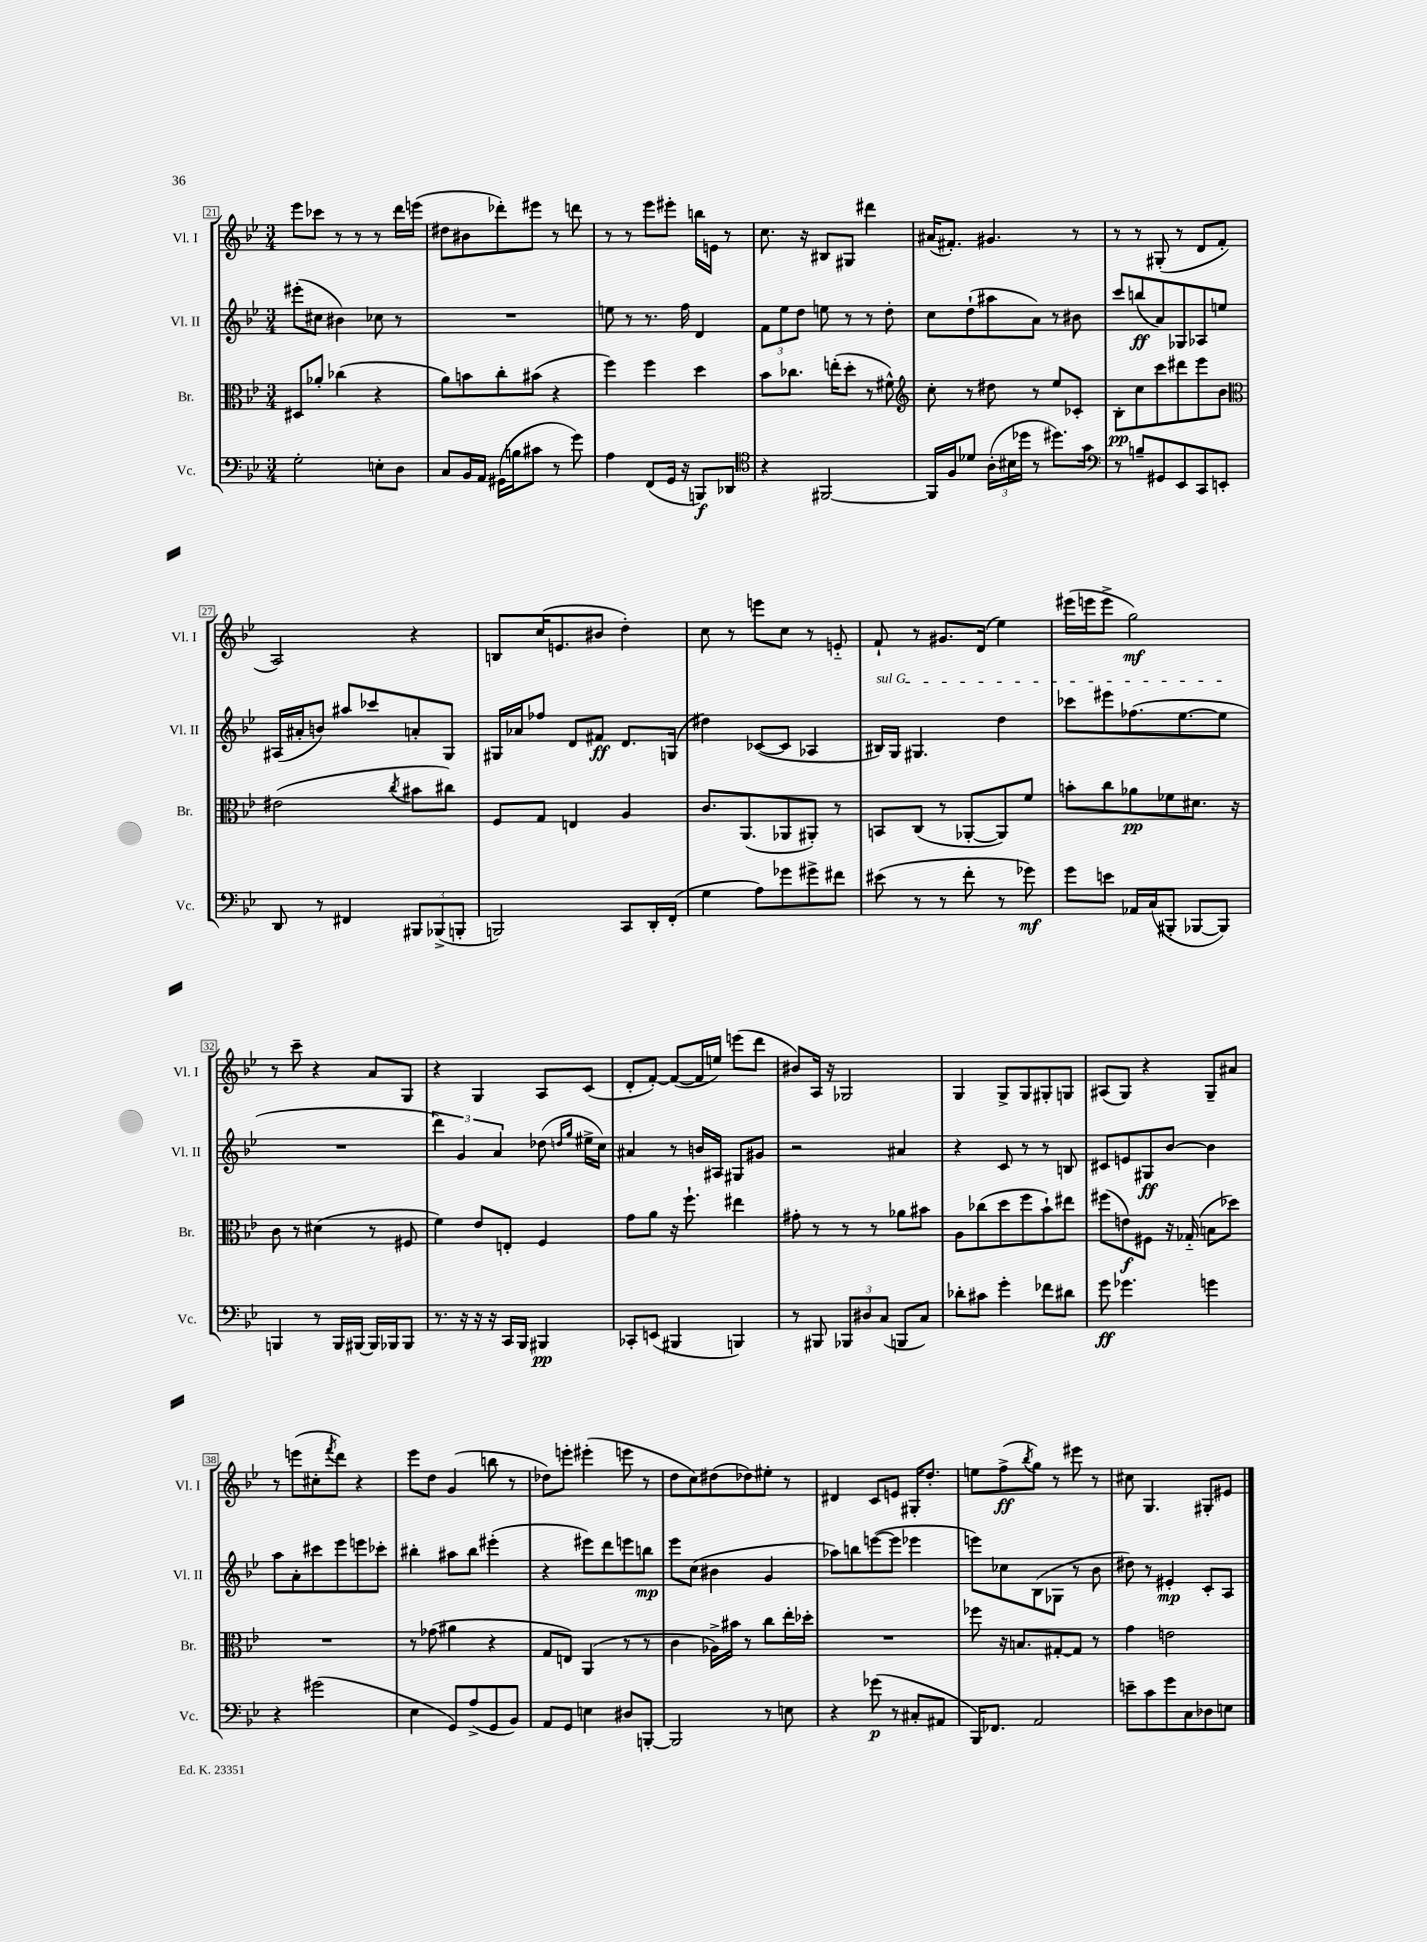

**kern	**kern	**kern	**kern
*staff4	*staff3	*staff2	*staff1
*clefF4	*clefC3	*clefG2	*clefG2
*k[b-e-]	*k[b-e-]	*k[b-e-]	*k[b-e-]
*M3/4	*M3/4	*M3/4	*M3/4
2G'\	8D#/L	(8eee#'\L	8eee-\L
.	8a-'/J	8cc#\J	8ccc-\J
.	(4cc-\	4b#\)	8r
.	.	.	8r
8E'\L	4r	8cc-\	8r
8D\J	.	8r	16ddd\LL
.	.	.	(16eee\JJ
=	=	=	=
8C/L	8a\L)	2.r	8dd#\L
16BB-/L	8b\	.	8b#\
16AA/JJ	.	.	.
(16GG#\LL	8cc'\	.	8ddd-'\)
16B\J	.	.	.
8c#\J	(8b#\J	.	8eee#\J
8r	4r	.	8r
8g\)	.	.	8ddd\
=	=	=	=
4A\	4ff\)	8ee\	8r
.	.	8r	8r
(8FF/L	4ff\	8.r	8eee-\L
16GG/Jk	.	.	8eee#'\J
16r	.	16ff\	.
8BBB/L)	4dd\	4d/	16bb\LL
.	.	.	16e\JJ
8DD-/J	.	.	8r
=	=	=	=
*clefC4	*	*	*
4r	8b-\L	12f\L	8.cc\
.	.	12ee-\	.
.	8.cc-\J	.	.
.	.	12dd\J	.
.	.	.	16r
[2FF#/	.	8ee\	8B#/L
.	(16ee'\LK	.	.
.	8dd'\J	8r	8G#/J
.	8r	8r	4ddd#\
.	8f#^^\)	8dd'\	.
=	=	=	=
*	*clefG2	*	*
16FF#/]LL	8cc'\	8cc\L	(16a#/LK
16F/J	.	.	8.f#'/J)
8d-/J	8r	(8dd`\	.
(24A'\LL	8dd#\	8aa#\	4.g#/
24B#\	.	.	.
24dd-\JJ	.	.	.
8r	8r	8a\J)	.
8.dd#\L)	8ee-/L	8r	.
.	8c-'/J	8b#\	8r
16g\Jk	.	.	.
=	=	=	=
*clefF4	*	*	*
8r	8B-'\L	8ccc/L	8r
8B~/L	8cc\	(8bb/	8r
8GG#/	8ccc\	8a/)	(8G#'/
8EE-/	8ddd#\	8G-/	8r
8CC/	8eee-\	8A-/	8d/L
8EE'/J	8b-\J	8ee/J	8f'/J
=	=	=	=
*	*clefC3	*	*
8DD/	(2e#\	(16A#/LL	2A/)
.	.	16a#'/J	.
8r	.	8b/J)	.
4FF#/	.	8aa#/L	.
.	.	8ccc-/	.
.	8qcc/	.	.
12BBB#/L	8b#\L	8a'/	4r
(12BBB-^/	.	.	.
.	8cc#\J)	8G/J	.
12BBB'/J	.	.	.
=	=	=	=
2BBB/)	8F/L	16G#/LL	8B/L
.	.	16a-/J	.
.	8G/J	8ff-/J	(16cc/K
.	.	.	8.e/
.	4E/	8d/L	.
.	.	8f#/J	8b#/J
8CC/L	4A/	8.d/L	4dd'\)
16DD'/L	.	.	.
(16FF'/JJ	.	(16G/Jk	.
=	=	=	=
4G\	8.c/L	4dd#\)	8cc\
.	.	.	8r
.	(8.AA/	.	.
8A\L)	.	([8c-/L	8eee\L
8g-\	8AA-/	8c-/]J	8cc\J
8g#^\	8AA#'/J)	4A-/	8r
8f#\J	8r	.	8e'~/
=	=	=	=
(8e#\	8BB/L	16B#/LL)	8f`/
.	.	16G/JJ	.
8r	(8C/J	4.G#/	8r
8r	8r	.	8.g#/L
8f'\	[8AA-'/L	.	.
.	.	.	(16d/Jk
8r	8AA-/])	4dd\	4ee-\)
8g-\)	8f/J	.	.
=	=	=	=
8g\L	8b'\L	8ccc-\L	(16eee#\LL
.	.	.	16eee\J
8e\J	8cc\	8eee#\	8eee^\J
16AA-/LL	8a-\	(8.ff-\	2gg\)
(16C/J	.	.	.
8BBB#'/J	8f-\	.	.
.	.	[8.ee-\	.
[8BBB-/L	8.d#\J	.	.
8BBB-/]J)	.	8ee-\]J	.
.	16r	.	.
=	=	=	=
4BBB/	8c\	2.r	8r
.	8r	.	8ccc~\
8r	(4d#\	.	4r
16BBB/LL	.	.	.
[16BBB#/JJ	.	.	.
16BBB#/]LL	8r	.	8a/L
16BBB-/J	.	.	.
8BBB-/J	8F#/	.	8G/J
=	=	=	=
8.r	4f\)	6ddd\)	4r
.	.	6g/	.
16r	.	.	.
16r	8e-/L	.	4G/
16r	.	.	.
.	.	6a/	.
16CC/LL	8E'/J	.	.
16BBB-/JJ	.	.	.
4BBB#/	4F/	(8dd-\	8A/L
.	.	16qqdd/LL	.
.	.	16qqgg/JJ	.
.	.	16ee#^\LL	(8c/J
.	.	16cc\JJ)	.
=	=	=	=
8CC-'/L	8g\L	4a#/	8d'/L
(8EE/J	8a\J	.	[8f'/J)
4BBB#/	16r	8r	(8f/_L
.	8.ff`\	.	.
.	.	16b/LL	16f/]L
.	.	16A#/JJ	16ee/JJ)
4BBB/)	4ee#\	8G#/L	(8eee\L
.	.	8g#/J	8ddd\J
=	=	=	=
8r	8g#'\	2r	8b#/L)
8BBB#/	8r	.	16A/Jk
.	.	.	16r
12BBB-/L	8r	.	2G-/
12D#/	.	.	.
.	8r	.	.
(12C/J	.	.	.
8BBB/L	8a-\L	4a#/	.
8C/J)	8b#\J	.	.
=	=	=	=
8d-'\L	8A\L	4r	4G/
8c#\J	(8cc-\	.	.
4g'\	8dd\	8c/	8G^/L
.	8ff\	8r	8G/
8f-\L	8b-`\)	8r	8G#'/
8d#\J	8ee#\J	8B/	8G/J
=	=	=	=
8g\	(8ff#\L	8c#/L	(8A#/L
4.g-\	8e\)	8e/	8G/J)
.	8F#\J	8G#/	4r
.	16r	[8b-/J	.
.	(16G-'~/	.	.
4g\	8B\L	4b-\]	8G~/L
.	8dd-\J)	.	8a#/J
=	=	=	=
4r	2.r	8aa\L	8r
.	.	8a'\	(8eee\L
(2g#\	.	8ccc#\	8cc#'\
.	.	.	8qfff/
.	.	8eee-\	8ddd\J)
.	.	8eee\	4r
.	.	8ccc-'\J	.
=	=	=	=
4E-\	8r	4bb#'\	8eee-\L
.	(8g-\	.	8dd\J
8GG/L)	4a#\	8aa#\L	(4g/
(8A^/	.	8bb#\J	.
8GG/	4r	(4eee#'\	8bb\
8BB-/J)	.	.	8r
=	=	=	=
8AA/L	8G/L	4r	8dd-\L)
8GG/J	8E/J)	.	8eee'\J
4E\	(4AA/	8eee#\L)	(4eee#'\
.	.	8ddd\	.
8D#/L	8r	8eee\	8eee\
[8BBB'/J	8r	8bb\J	8r
=	=	=	=
2BBB/]	4c\	8eee-\L	8dd\L
.	.	(8cc\J	8cc\)
.	16A-^\LL)	4b#\	(8dd#\
.	16b#\JJ	.	.
.	8r	.	8dd-\)
8r	8cc\L	4g/	8ee#'\J
8E\	16ee-'\L	.	8r
.	16dd-'\JJ	.	.
=	=	=	=
4r	2.r	8aa-\L)	4d#/
.	.	8bb\	.
(8g-\	.	([8eee\	8c/L
8r	.	8eee\]J	8e/J
8C#'/L	.	4eee-\	16G#'/LK
.	.	.	8.dd'/J
8AA#/J	.	.	.
=	=	=	=
16BBB-/LK)	8ff-\	8eee\L)	8ee\L
8.FF-/J	.	.	.
.	16r	8cc-\	(8ff^\
.	8.B/L	.	.
.	.	.	8qbb-/
2AA/	.	(8B-\	8gg\J)
.	[8G#'/	8G-\J	8r
.	8G#/]J	8r	8eee#\
.	8r	8b-\	8r
=	=	=	=
8e~\L	4g\	8dd#\)	8cc#\
8c\	.	8r	4.G/
8g\	2e\	4e#'/	.
8C\	.	.	.
8D-\	.	8c'/L	8G#'/L
8E\J	.	8A/J	8e#/J
==	==	==	==
*-	*-	*-	*-
